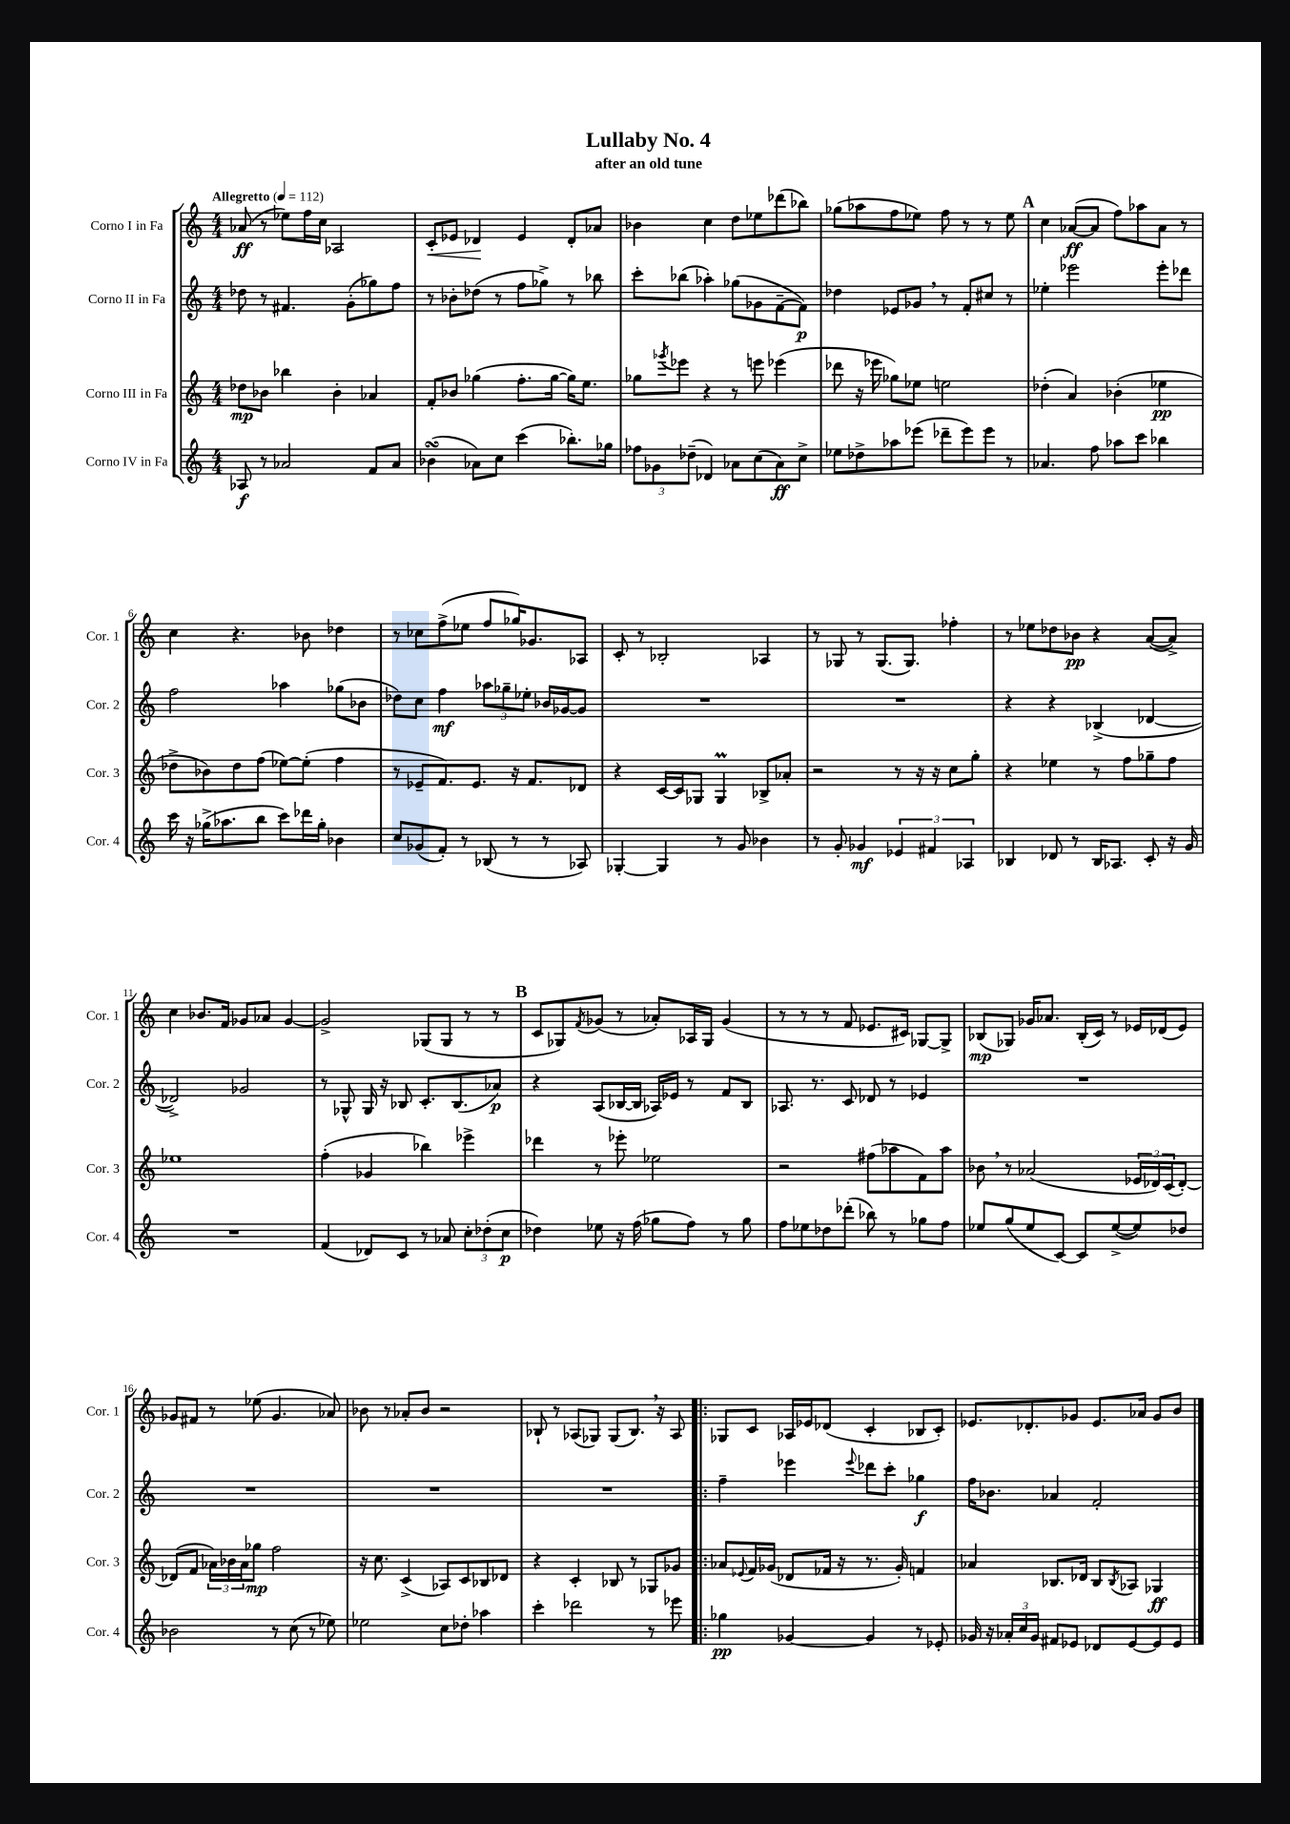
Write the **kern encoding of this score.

**kern	**kern	**kern	**kern
*staff4	*staff3	*staff2	*staff1
*clefG2	*clefG2	*clefG2	*clefG2
*k[]	*k[]	*k[]	*k[]
*M4/4	*M4/4	*M4/4	*M4/4
*MM112	*MM112	*MM112	*MM112
8A-/	8dd-\L	8dd-\	(8a-/
8r	8b-\J	8r	8r
2a-/	4bb-\	4.f#/	8ee-\L)
.	.	.	16ff\L
.	.	.	16cc\JJ
.	4b-'\	.	2A-/
.	.	(8g'\L	.
8f/L	4a-/	8gg-\)	.
8a-/J	.	8ff\J	.
=	=	=	=
(4b-\	8f'/L	8r	8c'/L
.	8b-/J	8b-'\L	8e-/J
8a-\L)	(4gg-\	(8dd-\J	4d-/
8cc\J	.	8r	.
(4ccc\	8.ff'\L	8ff\L	4e-/
.	.	8gg-^\J)	.
.	[16gg-\Jk	.	.
8.bb-'\L)	16gg-\]LK)	8r	8d-'/L
.	8.ee\J	.	.
.	.	8bb-\	8a-/J
16gg-\Jk	.	.	.
=	=	=	=
12ff-\L	8gg-\L	8ccc'\L	4b-\
12g-\	.	.	.
.	8qggg-/	.	.
.	8eee-\J	(8bb-\J	.
(12dd-~\J	.	.	.
4d-/)	4r	4aa-'\)	4cc\
8a-\L	8r	(8gg-\L	8dd\L
(8cc\	8eee\	8g-\	8ee-\
8a-\)	(4eee-\	[8f~\	(8ddd-\
8cc^\J	.	8f\]J)	8bb-\J)
=	=	=	=
8ee-\L	8ddd-\	4dd-\	(8gg-\L
8dd-^\	16r	.	8aa-\
.	16eee-\	.	.
8aa-\	8gg-\L)	8e-/L	8ff\
(8eee-\J	8ee-\J	8g-/J	8ee-\J)
8ddd-~\L	2ee\	8r	8ff\
8eee-\)	.	8f'/L	8r
8eee-\J	.	8cc#/J	8r
8r	.	8r	8ee-\
=	=	=	=
4.a-/	(4dd-'\	4ee-'\	4cc\
.	4a/)	2eee-\	([8a-/L
8ff\	.	.	8a-/]J
8aa-\L	(4b-'\	.	8ff\L)
8ccc\J	.	.	8aa-\
4bb-\	4ee-\	8eee-'\L	8a-\J
.	.	8ddd-\J	8r
=	=	=	=
16ccc\	8dd-^\L	2ff\	4cc\
16r	.	.	.
(16gg-^\LK	8b-\)	.	.
8.aa-\	.	.	.
.	8dd-\	.	4.r
8bb\J	(8ff\J	.	.
8ccc\L)	[8ee-\L)	4aa-\	.
16ddd-\L	(8ee-'\]J	.	8b-\
16gg-'\JJ	.	.	.
4b-\	4ff\	(8gg-\L	4dd-\
.	.	8b-\J	.
=	=	=	=
8cc/L	8r	8dd-\L)	8r
(8g-/	8e-~/L	8cc\J	8cc-\L
8f'/J)	8.f/)	4ff\	(8ff^\
8r	.	.	8ee-\J
.	8.e-/J	.	.
(8B-/	.	12aa-\L	8ff/L
.	.	12gg-~\	.
8r	16r	.	16gg-/K)
.	.	12ee-'\J	.
.	8.f/L	.	8.g-/
8r	.	16b-/LL	.
.	.	[16g-/J	.
8A-/)	8d-/J	8g-/]J	8A-/J
=	=	=	=
[4G-'/	4r	1r	8c'/
.	.	.	8r
4G-/]	[16c/LL	.	2B-'/
.	16c/]J	.	.
.	8G-/J	.	.
8r	4G-/	.	.
8g/	.	.	.
4b-\	8B-^/L	.	4A-/
.	8a-'/J	.	.
=	=	=	=
8r	2r	1r	8r
8g'/	.	.	8G-/
4g-/	.	.	8r
.	.	.	(8.G-/L
6e-/	8r	.	.
.	.	.	8.G-/J)
.	16r	.	.
6f#/	.	.	.
.	16r	.	.
.	8cc\L	.	4ff-'\
6A-/	.	.	.
.	8gg'\J	.	.
=	=	=	=
4B-/	4r	4r	8r
.	.	.	8ee-\L
8d-/	4ee-\	4r	8dd-\
8r	.	.	8b-\J
16B-/LK	8r	(4B-^/	4r
8.A-/J	.	.	.
.	8ff\L	.	.
8c'/	8gg-~\	[4d-/	([8a/L
16r	8ff\J	.	8a^/]J)
16g/	.	.	.
=	=	=	=
1r	1ee-	2d-^/])	4cc\
.	.	.	8.b-/L
.	.	.	16f/Jk
.	.	2g-/	8g-/L
.	.	.	8a-/J
.	.	.	[4g-/
=	=	=	=
(4f/	(4ff'\	8r	2g-^/]
.	.	8G-^^/	.
8d-/L)	4g-/	16G-/	.
.	.	16r	.
8c/J	.	8B-/	.
8r	4bb-\)	8.c'/L	(8G-/L
8a-/	.	.	8G-/J
.	.	(8.B-/	.
12cc'\L	4eee-^\	.	8r
(12dd-'\	.	.	.
.	.	8a-/J)	8r
12cc\J	.	.	.
=	=	=	=
4dd-\)	4ddd-\	4r	8c/L
.	.	.	8G-/)
.	.	.	8qf/
8ee-\	8r	(8A/L	(8g-/J
16r	8eee-'\	[16B-/L	8r
(16ff\	.	16B-/]JJ	.
8gg-\L	2ee-\	16A-/LL)	8a-'/L)
.	.	16e-/JJ	.
8ff\J)	.	8r	16A-/L
.	.	.	16G-/JJ
8r	.	8f/L	(4g-/
8gg-\	.	8B-/J	.
=	=	=	=
8ff\L	2r	8.A-/	8r
8ee-\	.	.	8r
.	.	8.r	.
8dd-\	.	.	8r
(8ddd-'\J	.	8c/	8f/
8bb-\)	(8ff#\L	8d-/	8.e-/L
8r	8aa-\	8r	.
.	.	.	16c#/Jk)
8gg-\L	8f\)	4e-/	[8G-/L
8ff\J	8aa-\J	.	8G-^/]J
=	=	=	=
8ee-/L	8b-\	1r	(8B-/L
(8gg/	8r	.	8G-/J)
8ee-/	(2a-/	.	16g-/LK
.	.	.	8.a-/J
[8c/J)	.	.	.
8c/]L	.	.	(16B-'/LL
.	.	.	16c/JJ)
([8ee-^/	.	.	8r
8ee-/])	24e-/LL	.	16e-/LL
.	24d-/)	.	.
.	.	.	(16d-/J
.	(24c/J	.	.
8dd-/J	[8d-'/J)	.	8e-/J)
=	=	=	=
2b-\	(8d-/]L	1r	8g-/L
.	8f/J	.	8f#/J
.	24a-\LL)	.	8r
.	24b-\	.	.
.	24a-\J	.	.
.	8gg-\J	.	(8ee-\
8r	2ff\	.	4.g-/
(8cc\	.	.	.
8r	.	.	.
8ee-\)	.	.	8a-/)
=	=	=	=
2ee-\	16r	1r	8b-\
.	8.cc\	.	.
.	.	.	8r
.	(4c^/	.	8a-'/L
.	.	.	8b-/J
8cc\L	8A-/L)	.	2r
8dd-'\J	8c/	.	.
4aa-\	8B-/	.	.
.	8d-/J	.	.
=	=	=	=
4ccc'\	4r	1r	8B-`/
.	.	.	8r
2ddd-\	4c'/	.	(8A-/L
.	.	.	8G-/J)
.	8B-/	.	(8G-/L
.	8r	.	8.B-/J)
8r	8G-/L	.	.
.	.	.	16r
8eee-\	8g-/J	.	8A-/
=!|:	=!|:	=!|:	=!|:
4gg-\	8a-/L	4ff~\	8G-/L
.	8qqe-/	.	.
.	16f/L	.	8c/J
.	(16g-/JJ	.	.
[4g-/	8d-/L	4eee-\	16A-/LL
.	.	.	16e-/J
.	16f-/Jk	.	(8d-/J
.	16r	.	.
.	.	8qqeee-/	.
4g-/]	8.r	8ddd-\L	4c'/
.	.	8ccc'\J	.
.	16g-'/)	.	.
8r	4f/	4gg-\	8B-/L
8e-'/	.	.	8c'/J)
=	=	=	=
16g-/	4a-/	16ff\LK	8.e-/L
16r	.	8.b-\J	.
24a-'/LL	.	.	.
24cc/	.	.	.
.	.	.	8.d-'/
24g-/JJ	.	.	.
8f#/L	8.B-/L	4a-/	.
8e-/J	.	.	8g-/J
.	16d-/Jk	.	.
8d-/L	8B-/L	2f'/	8.e-/L
.	8qB-/	.	.
[8e-/	8A-/J	.	.
.	.	.	16a-/Jk
8e-/]	4G-/	.	8g-/L
8e-/J	.	.	8b/J
==	==	==	==
*-	*-	*-	*-
